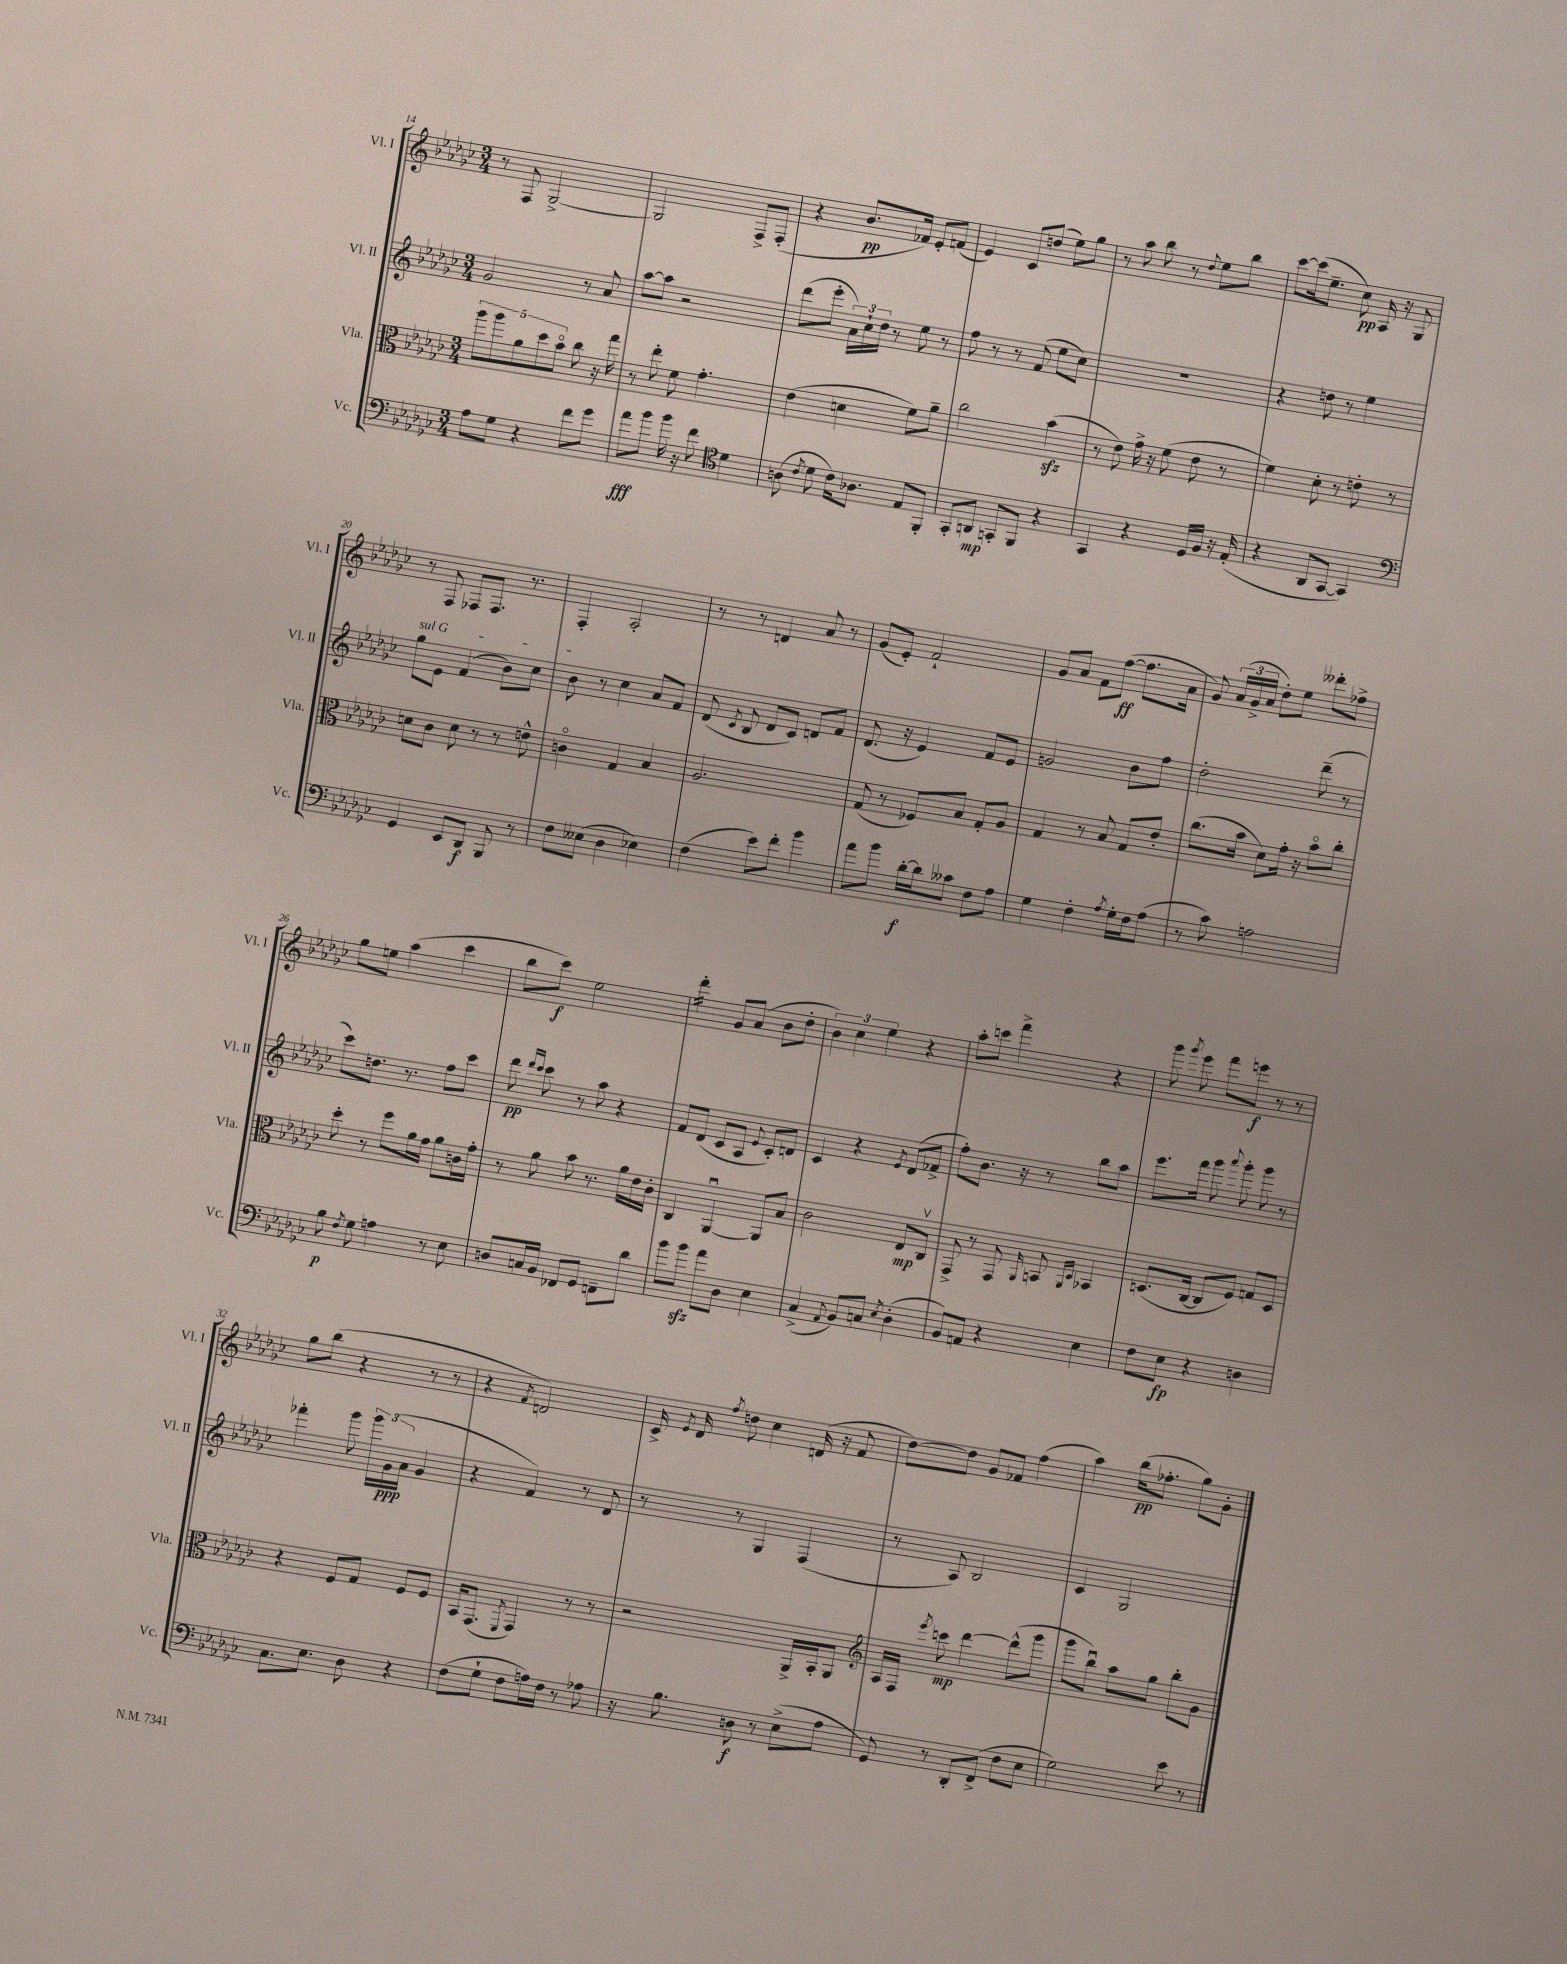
<<
\new StaffGroup <<
\new Staff = "s0" \with { instrumentName = "Vl. I" shortInstrumentName = "Vl. I" } {
    \clef treble \key ges \major \numericTimeSignature \time 3/4
    \autoBeamOff r8 f8 ges2~-> |
    ges2 f8[-> f8]-.( |
    r4 bes'8.[\pp fes'16]) ees'8[-. f'8]( |
    ees'4) ces'8[ d''8]( ees''8[) ges''8] |
    r8 aes''8 bes''8 r8 \appoggiatura { des''8 } ees''8[ bes''8] |
    ces'''8[~ ces'''16( ees''8.]-- ces''8\pp) aes16 r16 ges8 |
    r8 f8 fes8[ fes8.] r8. |
    f4-. aes2-. |
    r8 r8 d'4 aes'8 r8 |
    ges'8[( ees'8]-.) f'2-! |
    ges'8[ aes'8] f'8[ f''8]~\ff( f''8.[ aes'16] |
    ges'8) \tuplet 3/2 { aes'16[( ges'16-> aes'16] } des''8[-.) ees''8] deses'''8[-. fes''8]-> |
    ges''8[ e''8] aes''4( ces'''4 |
    bes''8[ ces'''8]\f) ees''2 |
    des'''4:16-. ges'8[ aes'8]( bes'8[ des''8]-. |
    \tuplet 3/2 { bes'4) ces''4 ees''4 } r4 |
    aes''8[-. c'''8] f'''4-> r4 |
    ges'''8 \acciaccatura { ges'''8 } ees'''8 f'''8[ e'''8]\f r8 r8 |
    ges''8[ bes''8]( r4 r8 r8 |
    r4 \acciaccatura { f'8 } d'2) |
    ces'16-> \acciaccatura { ees'8 } des'16 \acciaccatura { f''8 } d''8 ces''4 d'16( r16 f'8 |
    des''8[~) des''8] ges'8[ fes'8] f''4( |
    aes''4) bes''16[\pp( fes''8.]-. ges''8[) ges'8]-. \bar "|." |
}
\new Staff = "s1" \with { instrumentName = "Vl. II" shortInstrumentName = "Vl. II" } {
    \clef treble \key ges \major \numericTimeSignature \time 3/4
    \autoBeamOff ges'2 r8 aes'8 |
    aes''8[~ aes''8] r2 |
    des'''8[( ees'''8]-. \tuplet 3/2 { aes'16[) ces''16-! des''16] } r8 ees''8 r8 |
    f''8 r8 r8 f'8( ees''8[ ces''8]) |
    R2. |
    r4 d''8 r8 ees''4 |
    \once \override TextSpanner.bound-details.left.text = \markup { \italic "sul G" } ges''8[\startTextSpan ees'8] f'4( bes'8[) ces''8] |
    bes'8\stopTextSpan r8 ces''4 aes'8[ f'8] |
    des'8( \acciaccatura { ces'8 } bes8 des'8[ ces'8]) d'8[ f'8] |
    des'8.( r16 ees'4) f'8[ ees'8] |
    g'2 bes'8[ f''8] |
    des''2-. des'''8--( r8 |
    ces'''8[) d''8.] r8. f''8[ ces'''8] |
    des'''8\pp \grace { des'''16[ ces'''16] } ces'''8 r8 aes''8 r4 |
    f'8[ des'8]( ces'8[ aes8] \appoggiatura { ees'8 } ces'8[-.) d'8] |
    ces'4 r4 \acciaccatura { ees'8 } des'8[( fes'8]-> |
    f''8[-.) bes'8.] r16 r8 bes''8[ aes''8] |
    ees'''8.[ f'''16] ges'''8 \appoggiatura { aes'''8 } ges'''8-. ges'''8 r8 |
    fes'''4-. ges'''8 \tuplet 3/2 { ges'''16[ ges'16\ppp( aes'16] } ges'4 |
    r4 f'4) r8 des'8 |
    r8 r8 ges4 f4( |
    r8 aes8) bes2 |
    ces'4 ges2 \bar "|." |
}
\new Staff = "s2" \with { instrumentName = "Vla." shortInstrumentName = "Vla." } {
    \clef alto \key ges \major \numericTimeSignature \time 3/4
    \autoBeamOff \tuplet 5/4 { aes''8[ aes''8 aes'8 des''8 bes'8]\flageolet } ces''8 r16 ges''16 |
    r8 ees''8-. f'8 ges'4.-. |
    ees'4( d'4 f'8[) aes'8]-- |
    ces''2 bes'4\sfz( |
    r8 ees'8) ges'16-> r16 f'8( ees'8 r8 |
    f'4) des'8-. r8 e'8-. r8 |
    d'8[ ces'8] d'8 r8 r8 e'8-^ |
    c'4\flageolet ges4 bes4 |
    aes2. |
    ges8( r8 fes8[) bes8] ges8[-. aes8] |
    ges4 r8 bes8 ges8[ ees'8]-. |
    ces''8.[( bes'16] des'8[) ges'16]-. r16 bes'8[\flageolet ces''8]-. |
    des''8-. r8 f''8[ aes'16 ges'16] aes'8[ c'16 ges'16]-. |
    r8 aes'8 bes'8 r8. aes'16[ ees'16 ces'16]-. |
    ces4 aes,4~\downbow aes,8[ bes8] |
    ces'2 ees8[\mp ces8]\upbow |
    ges,8-> r8 ges,8 \grace { aes,16 } b,8 \grace { aes,16[ des16] } bes,4 |
    d8.[( ces16]~ ces8[ f8]) g8[ d8] |
    r4 f8[ ges8] f8[ f8] |
    bes,16[ ges,8.]( \acciaccatura { f,8 } ges,4) r8 r8 |
    r2 aes,16[-> bes,16-. aes,8] |
    \clef treble aes16[ f16] \acciaccatura { ees'''8 } c'''8\mp des'''4~ des'''8[-^( ges'''8] |
    ges'''8[ bes''8]\downbow) aes''8[ ges''8] bes''8[-. ges'8] \bar "|." |
}
\new Staff = "s3" \with { instrumentName = "Vc." shortInstrumentName = "Vc." } {
    \clef bass \key ges \major \numericTimeSignature \time 3/4
    \autoBeamOff aes8[ ges8] r4 f'8[ ges'8] |
    aes'8[\fff bes'8] bes'16 r16 f'8 \clef tenor des'4 |
    a8( \acciaccatura { ces'8 } des'8 ces'16[) aes8.] ees8[ f,8]-. |
    ges,8[-. a,8]\mp g,8[-. f,8] r4 |
    ges,4 r4 des16[ f16] r16 ees16-.( |
    r4 aes,8[ ges,8]~ ges,4) |
    \clef bass ges,4 ees,8[ des,8]\f bes,,8 r8 |
    f8[ eeses8]( des4 ees4) |
    f4( ees'8[) f'8]-. bes'4 |
    aes'8[ bes'8] des'16[~-.\f des'16 ceses'8] f8[ aes8] |
    ges4 f4-. \acciaccatura { aes8 } ges16[-. f16 aes8]( |
    r8 ces'8) a2 |
    bes8\p \acciaccatura { f8 } ges8 a4 r8 ees8 |
    d8[ c16 bes,16] fes,8[ ges,8] f,8[-- des'8] |
    bes'8[ bes'8]\sfz aes'8[ des8] ees4 |
    ces4->( \appoggiatura { aes,8 } bes,8[) c8] \acciaccatura { ees8 } des4-.( |
    bes,8[) a,8] r4 ees4 |
    f8[ ees8]\fp r4 d4 |
    ces8.[ ees8.] des8 r4 |
    f8[( ges8]-! f8[ a16) f16] r8 aes8 |
    r16 bes8. d8\f r8 ees8[->( aes8] |
    ges,8) r8 des,8[-. f,8]->( f8[ ees8] |
    ges2) ees'8 r8 \bar "|." |
}
>>
>>
\layout { \context { \Score currentBarNumber = #14 } }
